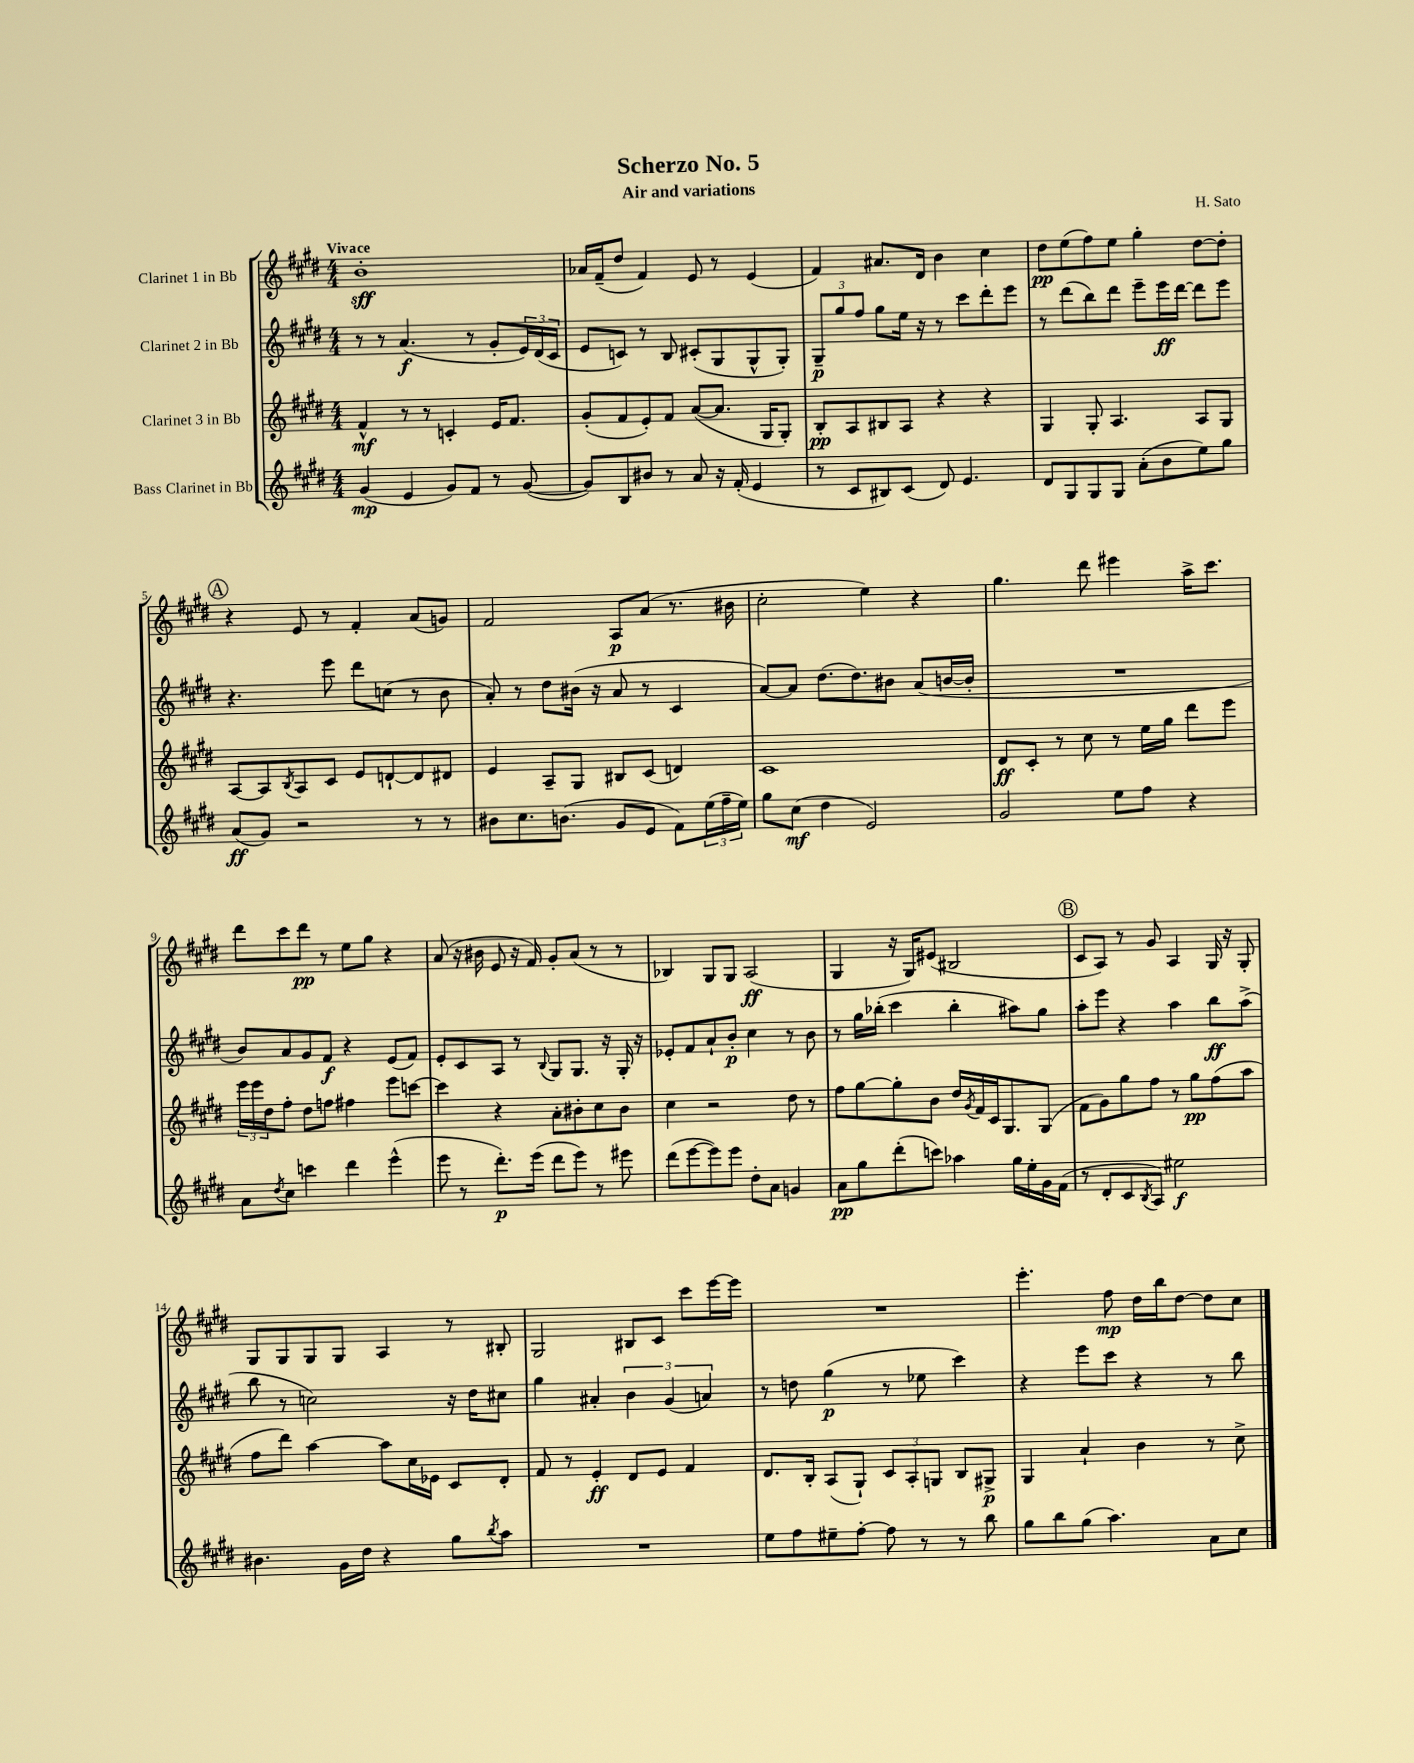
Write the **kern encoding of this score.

**kern	**kern	**kern	**kern
*staff4	*staff3	*staff2	*staff1
*clefG2	*clefG2	*clefG2	*clefG2
*k[f#c#g#d#]	*k[f#c#g#d#]	*k[f#c#g#d#]	*k[f#c#g#d#]
*M4/4	*M4/4	*M4/4	*M4/4
(4g#	4f#^^	8r	1b'
.	.	8r	.
4e	8r	(4.a	.
.	8r	.	.
8g#)	4c'	.	.
8f#	.	8r	.
8r	16e	8g#'	.
.	8.f#	.	.
([8g#	.	24e)	.
.	.	(24d#	.
.	.	24c#	.
=	=	=	=
8g#])	(8g#'	8e	16a-
.	.	.	(16f#~
8B	8f#	8c)	8dd#
8b#	8e')	8r	4f#)
8r	8f#	8B	.
8a	([8a	(8c#'	8e
16r	8.a]	8G#	8r
(16f#'	.	.	.
4e	.	8G#^^	(4e
.	16G#	.	.
.	8G#')	8G#')	.
=	=	=	=
8r	8B'	12G#~	4f#)
.	.	12gg#	.
8c#	8A	.	.
.	.	12ff#	.
8B#)	8B#	8gg#	8.a#
(8c#	8A	16ee	.
.	.	16r	16d#
8d#)	4r	8r	4b
4.e	.	8ccc#	.
.	4r	8ddd#'	4cc#
.	.	8eee	.
=	=	=	=
8d#	4G#	8r	8dd#
8G#	.	(8ddd#	(8ee
8G#	8G#'	8bb)	8ff#)
8G#	4.A	8ddd#	8ee
(8a'	.	8eee~	4gg#'
8b	.	16eee	.
.	.	[16ddd#	.
8ee)	8A	8ddd#]	[8dd#
8gg#	8G#	8eee	8dd#']
=	=	=	=
(8a	[8A	4.r	4r
8g#)	8A]	.	.
.	8qB	.	.
2r	8A	.	8e
.	8c#	8eee	8r
.	8e	8ddd#	4f#'
.	[8d`	(8cc	.
8r	8d]	8r	(8a
8r	8d#	8b	8g)
=	=	=	=
8b#	4e	8a')	2f#
8.cc#	.	8r	.
.	8A~	8dd#	.
(8.b	.	.	.
.	8G#	(16b#	.
.	.	16r	.
8g#	8B#	8a	8A
8e	(8c#	8r	(8a
8f#)	4d)	4c#	8.r
(24ee	.	.	.
24ff#~	.	.	.
.	.	.	16b#
24ee)	.	.	.
=	=	=	=
8gg#	1c#	[8a)	2cc#'
(8cc#	.	8a]	.
4dd#	.	(8.dd#	.
.	.	8.dd#)	.
2e)	.	.	4ee)
.	.	8b#	.
.	.	(8a	4r
.	.	[16b	.
.	.	16b']	.
=	=	=	=
2g#	8d#	1r	4.gg#
.	8c#'	.	.
.	8r	.	.
.	8cc#	.	8ddd#
8ee	8r	.	4eee#
8ff#	16ee	.	.
.	16gg#	.	.
4r	8ddd#	.	16aa^
.	.	.	8.ccc#
.	8eee	.	.
=	=	=	=
8a	24eee	8b)	8ddd#
.	24eee	.	.
.	24dd#	.	.
8qdd#	.	.	.
8cc#	8ff#'	8a	8ccc#
4ccc	8dd#	8g#	8ddd#
.	8ff	8f#	8r
4ddd#	4ff#	4r	8ee
.	.	.	8gg#
(4eee^^	8eee	(8e	4r
.	[8ccc	8f#)	.
=	=	=	=
8eee	4ccc]	8e'	(8a
8r	.	8c#	16r
.	.	.	16b#
8.ddd#')	4r	8A	8e
.	.	8r	16r
(16eee	.	.	16f#)
.	.	8qqB	.
8ddd#	8a'	8G#	8g#'
8eee)	8b#'	8.G#	(8a
8r	8cc#	.	8r
.	.	16r	.
8eee#	8b#	16G#'	8r
.	.	16r	.
=	=	=	=
(8ddd#	4cc#	8e-'	4B-)
[8eee	.	8f#	.
8eee])	2r	8a`	8G#
8eee	.	8b'	8G#
8dd#'	.	4cc#	(2A
8a	.	.	.
4g	8dd#	8r	.
.	8r	8b	.
=	=	=	=
8a	8ff#	8r	4G#
8gg#	[8gg#	16gg#	.
.	.	(16bb-'	.
(8ddd#'	8gg#']	4ccc#	16r
.	.	.	16G#)
8ccc)	8b	.	(8e#
4aa-	16dd#	4bb-'	2B#
.	8qg#	.	.
.	16f#	.	.
.	16c#	.	.
.	8.G#	.	.
16gg#	.	8aa#)	.
16ee'	.	.	.
16g#	(8G#	8gg#	.
(16f#	.	.	.
=	=	=	=
8r	8f#	8aa'	8c#
8d#'	8g#)	8eee	8A)
8c#	8gg#	4r	8r
8qB	.	.	.
8A)	8ff#	.	8g#
2ee#	8r	4aa	4A
.	8gg#	.	.
.	(8ff#	8bb	16G#
.	.	.	16r
.	8aa	(8aa^	8G#'
=	=	=	=
4.b#	8ff#	8bb	8G#
.	8ddd#)	8r	8G#
.	[4aa	2cc)	8G#
16g#	.	.	8G#
16dd#	.	.	.
4r	8aa]	.	4A
.	16cc#	.	.
.	16e-	.	.
8gg#	8c#	16r	8r
.	.	16dd#	.
8qbb	.	.	.
8aa	8d#'	8cc#	8B#'
=	=	=	=
1r	8f#	4gg#	2G#
.	8r	.	.
.	4e'	4a#'	.
.	8d#	6b	8B#
.	8e	.	8c#
.	.	(6g#	.
.	4f#	.	8ccc#
.	.	6a)	.
.	.	.	[16eee
.	.	.	16eee]
=	=	=	=
8ee	8.d#	8r	1r
8ff#	.	8dd	.
.	16B'	.	.
8ee#~	(8A	(4gg#	.
[8ff#'	8G#`)	.	.
8ff#]	12c#	8r	.
.	12A'	.	.
8r	.	8ee-	.
.	12G	.	.
8r	8B	4ccc#)	.
8bb	8G#^	.	.
=	=	=	=
8gg#	4G#	4r	4.eee'
8bb	.	.	.
(8gg#	4a`	8eee	.
4.aa)	.	8ccc#	8ff#
.	4b	4r	16dd#
.	.	.	16bb
.	.	.	[8dd#
8a	8r	8r	8dd#]
8cc#	8cc#^	8bb	8cc#
==	==	==	==
*-	*-	*-	*-
